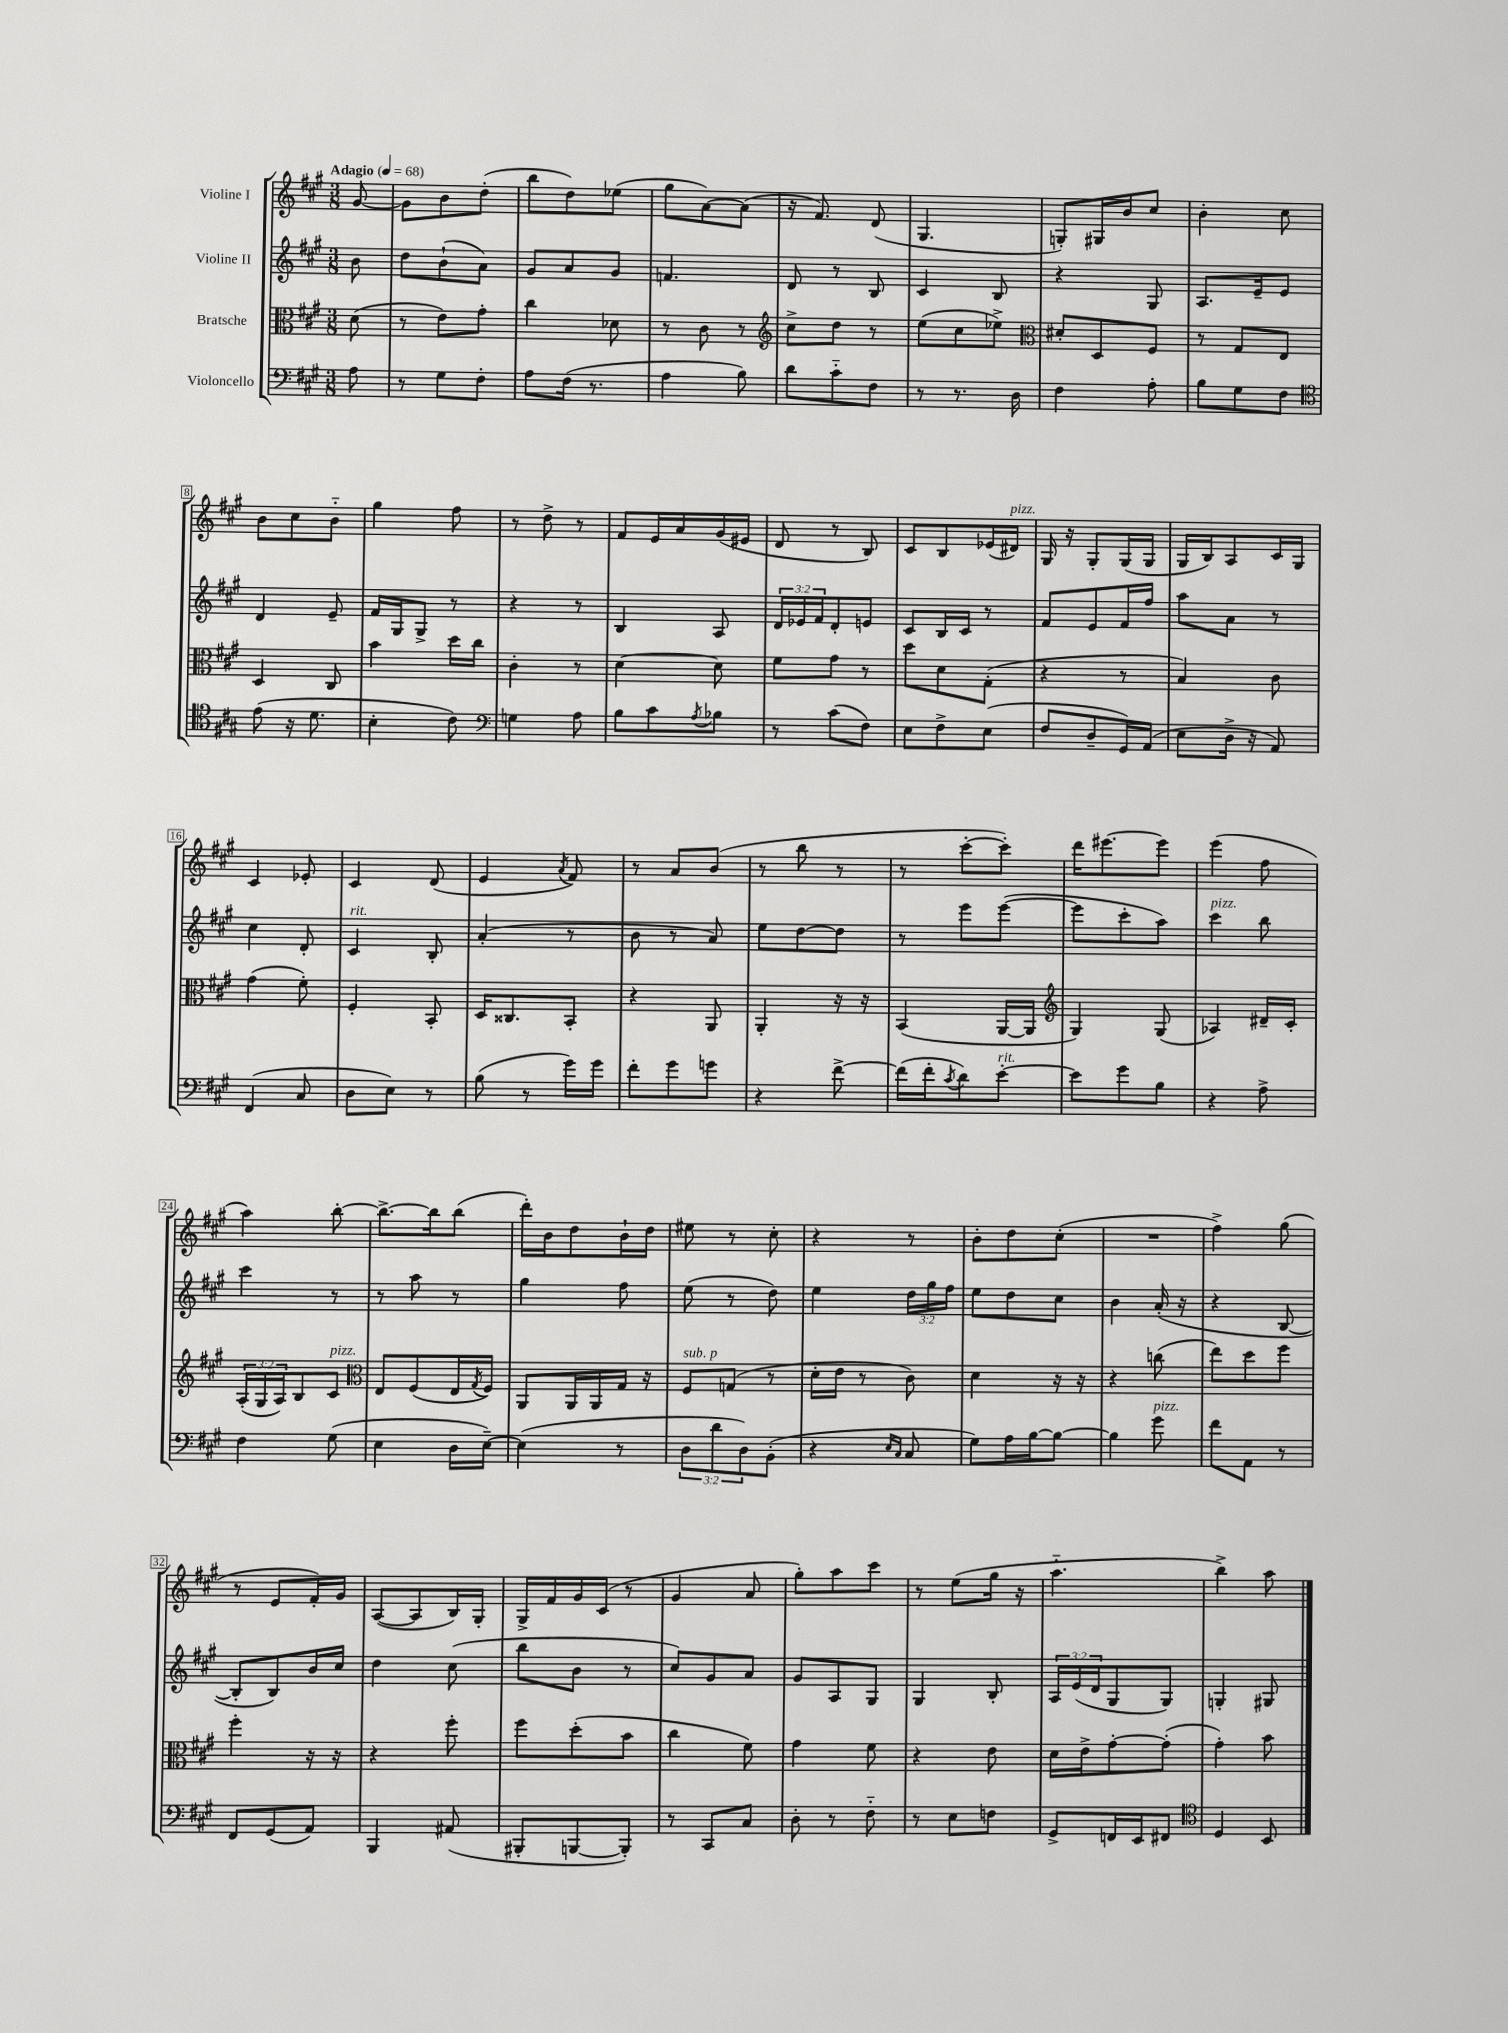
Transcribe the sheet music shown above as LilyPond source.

<<
\new StaffGroup <<
\new Staff = "s0" \with { instrumentName = "Violine I" } {
    \clef treble \key a \major \numericTimeSignature \time 3/8 \partial 8 \tempo "Adagio" 4 = 68
    gis'8~ |
    gis'8 b'8 d''8-.( |
    b''8 d''8) ees''8( |
    gis''8 a'8~) a'8( |
    r16 fis'8.) d'8( |
    gis4. |
    g8-.) gis16 b'16 cis''8 |
    b'4-. cis''8 |
    b'8 cis''8 b'8-_ |
    gis''4 fis''8 |
    r8 d''8-> r8 |
    fis'8 e'16 a'16 gis'16( eis'16 |
    d'8 r8 b8) |
    cis'8 b8 ees'16( dis'16^\markup { \italic "pizz." }) |
    gis16 r16 gis8-. gis16( gis16 |
    gis16 b16) a8 cis'16 gis16 |
    cis'4 ees'8-. |
    cis'4 d'8( |
    e'4 \acciaccatura { a'8 } fis'8) |
    r8 a'8 b'8( |
    r8 b''8 r8 |
    r8 cis'''8~-. cis'''8-.) |
    d'''16 eis'''8.~ eis'''8 |
    e'''4( fis''8 |
    a''4) b''8~-. |
    b''8.~-> b''16 b''8( |
    d'''16-.) b'16 d''8 b'16-! d''16 |
    eis''8 r8 cis''8-. |
    r4 r8 |
    b'8-. d''8 cis''8-.( |
    R4. |
    fis''4->) gis''8( |
    r8 e'8 fis'16-.) gis'16 |
    a8~( a8 b16) gis16-. |
    gis16-> fis'16 gis'16 cis'16( r8 |
    gis'4 a'8 |
    gis''8-.) a''8 cis'''8 |
    r8 e''8( gis''16 r16 |
    a''4.-_ |
    b''4->) a''8 \bar "|." |
}
\new Staff = "s1" \with { instrumentName = "Violine II" } {
    \clef treble \key a \major \numericTimeSignature \time 3/8 \override Staff.TupletNumber.text = #tuplet-number::calc-fraction-text \partial 8
    b'8 |
    d''8 b'8-!( a'8) |
    gis'8 a'8 gis'8 |
    f'4. |
    d'8 r8 b8 |
    cis'4 b8 |
    r4 gis8 |
    a8. e'16-- e'8 |
    d'4 e'8-- |
    fis'16 gis16 gis8-> r8 |
    r4 r8 |
    b4 a8 |
    \tuplet 3/2 { d'16 ees'16 fis'16 } d'8-. e'8 |
    cis'8 b16 cis'16 r8 |
    fis'8 e'8 fis'16 fis''16 |
    a''8 a'8 r8 |
    cis''4 d'8-. |
    cis'4^\markup { \italic "rit." } b8-. |
    a'4-.( r8 |
    b'8 r8 a'8) |
    e''8 d''8~ d''8 |
    r8 e'''8 e'''8~( |
    e'''8 cis'''8-. a''8) |
    cis'''4^\markup { \italic "pizz." } b''8 |
    cis'''4 r8 |
    r8 a''8 r8 |
    gis''4 fis''8 |
    e''8( r8 d''8) |
    e''4 \tuplet 3/2 { d''16 gis''16 fis''16 } |
    e''8 d''8 cis''8 |
    b'4 a'16-.( r16 |
    r4 b8~ |
    b8-. b8) b'16 cis''16 |
    d''4 cis''8( |
    b''8 b'8 r8 |
    cis''8) gis'8 a'8 |
    gis'8 a8 gis8 |
    gis4 b8-. |
    \tuplet 3/2 { a16 e'16( d'16 } gis8 gis8) |
    g4-. gis8 \bar "|." |
}
\new Staff = "s2" \with { instrumentName = "Bratsche" } {
    \clef alto \key a \major \numericTimeSignature \time 3/8 \override Staff.TupletNumber.text = #tuplet-number::calc-fraction-text \partial 8
    d'8( |
    r8 e'8) gis'8-. |
    cis''4 des'8 |
    r8 cis'8 r8 |
    \clef treble cis''8-> d''8 r8 |
    e''8( cis''8 ees''8->) |
    \clef alto dis'8-. d8 fis8 |
    r8 gis8 e8 |
    d4 cis8 |
    b'4 d''16 cis''16 |
    cis'4-. r8 |
    d'4~ d'8 |
    fis'8 gis'8 r8 |
    d''8 d'8 gis8-.( |
    r4 r8 |
    b4) cis'8 |
    gis'4( fis'8-.) |
    fis4-. b,8-. |
    d16 cisis8. b,8-. |
    r4 a,8 |
    a,4-. r16 r16 |
    b,4( a,16~ a,16 |
    \clef treble gis4) gis8( |
    aes4) dis'16-- cis'16-. |
    \tuplet 3/2 { a16-.( gis16 a16) } b8 cis'8^\markup { \italic "pizz." } |
    \clef alto e8 fis8( e16 \acciaccatura { gis8 } fis16) |
    a,8 a,16 a,16 gis16 r16 |
    fis8^\markup { \italic "sub. p" } g8( r8 |
    d'16-. e'16 r8 cis'8) |
    d'4 r16 r16 |
    r4 c''8( |
    e''8) d''8 fis''8 |
    fis''4-. r16 r16 |
    r4 fis''8-. |
    fis''8 d''8-.( b'8 |
    cis''4 fis'8) |
    gis'4 fis'8 |
    r4 e'8 |
    d'16 e'16-> gis'8~-. gis'8-.( |
    gis'4-.) b'8 \bar "|." |
}
\new Staff = "s3" \with { instrumentName = "Violoncello" } {
    \clef bass \key a \major \numericTimeSignature \time 3/8 \override Staff.TupletNumber.text = #tuplet-number::calc-fraction-text \partial 8
    a8 |
    r8 gis8 fis8-. |
    a8 fis16( r8. |
    a4 b8) |
    d'8 cis'8-_ fis8 |
    r8 r8. d16 |
    fis4 a8-. |
    b8 gis8 fis8 |
    \clef tenor e'8( r16 d'8. |
    b4-. cis'8) |
    \clef bass g4 a8 |
    b8 cis'8 \acciaccatura { a8 } bes8 |
    r8 cis'8( fis8) |
    e8 fis8-> e8( |
    fis8 d8-- gis,16) a,16( |
    e8 d16-> r16 a,8) |
    fis,4( cis8 |
    d8 e8) r8 |
    b8( r8 gis'16) gis'16 |
    fis'8-. gis'8 g'8 |
    r4 fis'8~-> |
    fis'16( fis'16-. \acciaccatura { cis'8 } d'8) e'8~-.^\markup { \italic "rit." } |
    e'8 gis'8 b8 |
    r4 a8-> |
    fis4 gis8( |
    e4 d16 e16~--) |
    e4( r8 |
    \tuplet 3/2 { d8 d'8 d8) } b,8-.( |
    r4 \grace { e16 cis16 } cis8 |
    gis8) a16 b16~ b8~ |
    b4 gis'8^\markup { \italic "pizz." } |
    fis'8 a,8 r8 |
    fis,8 gis,8( a,8) |
    b,,4 ais,8( |
    bis,,8-. b,,8~ b,,8-.) |
    r8 cis,8 cis8 |
    d8-. r8 fis8-_ |
    r8 e8 f8 |
    gis,8-> f,16 e,16 fis,8 |
    \clef tenor d4 b,8 \bar "|." |
}
>>
>>
\layout { \context { \Score \override BarNumber.stencil = #(make-stencil-boxer 0.1 0.3 ly:text-interface::print) } }
